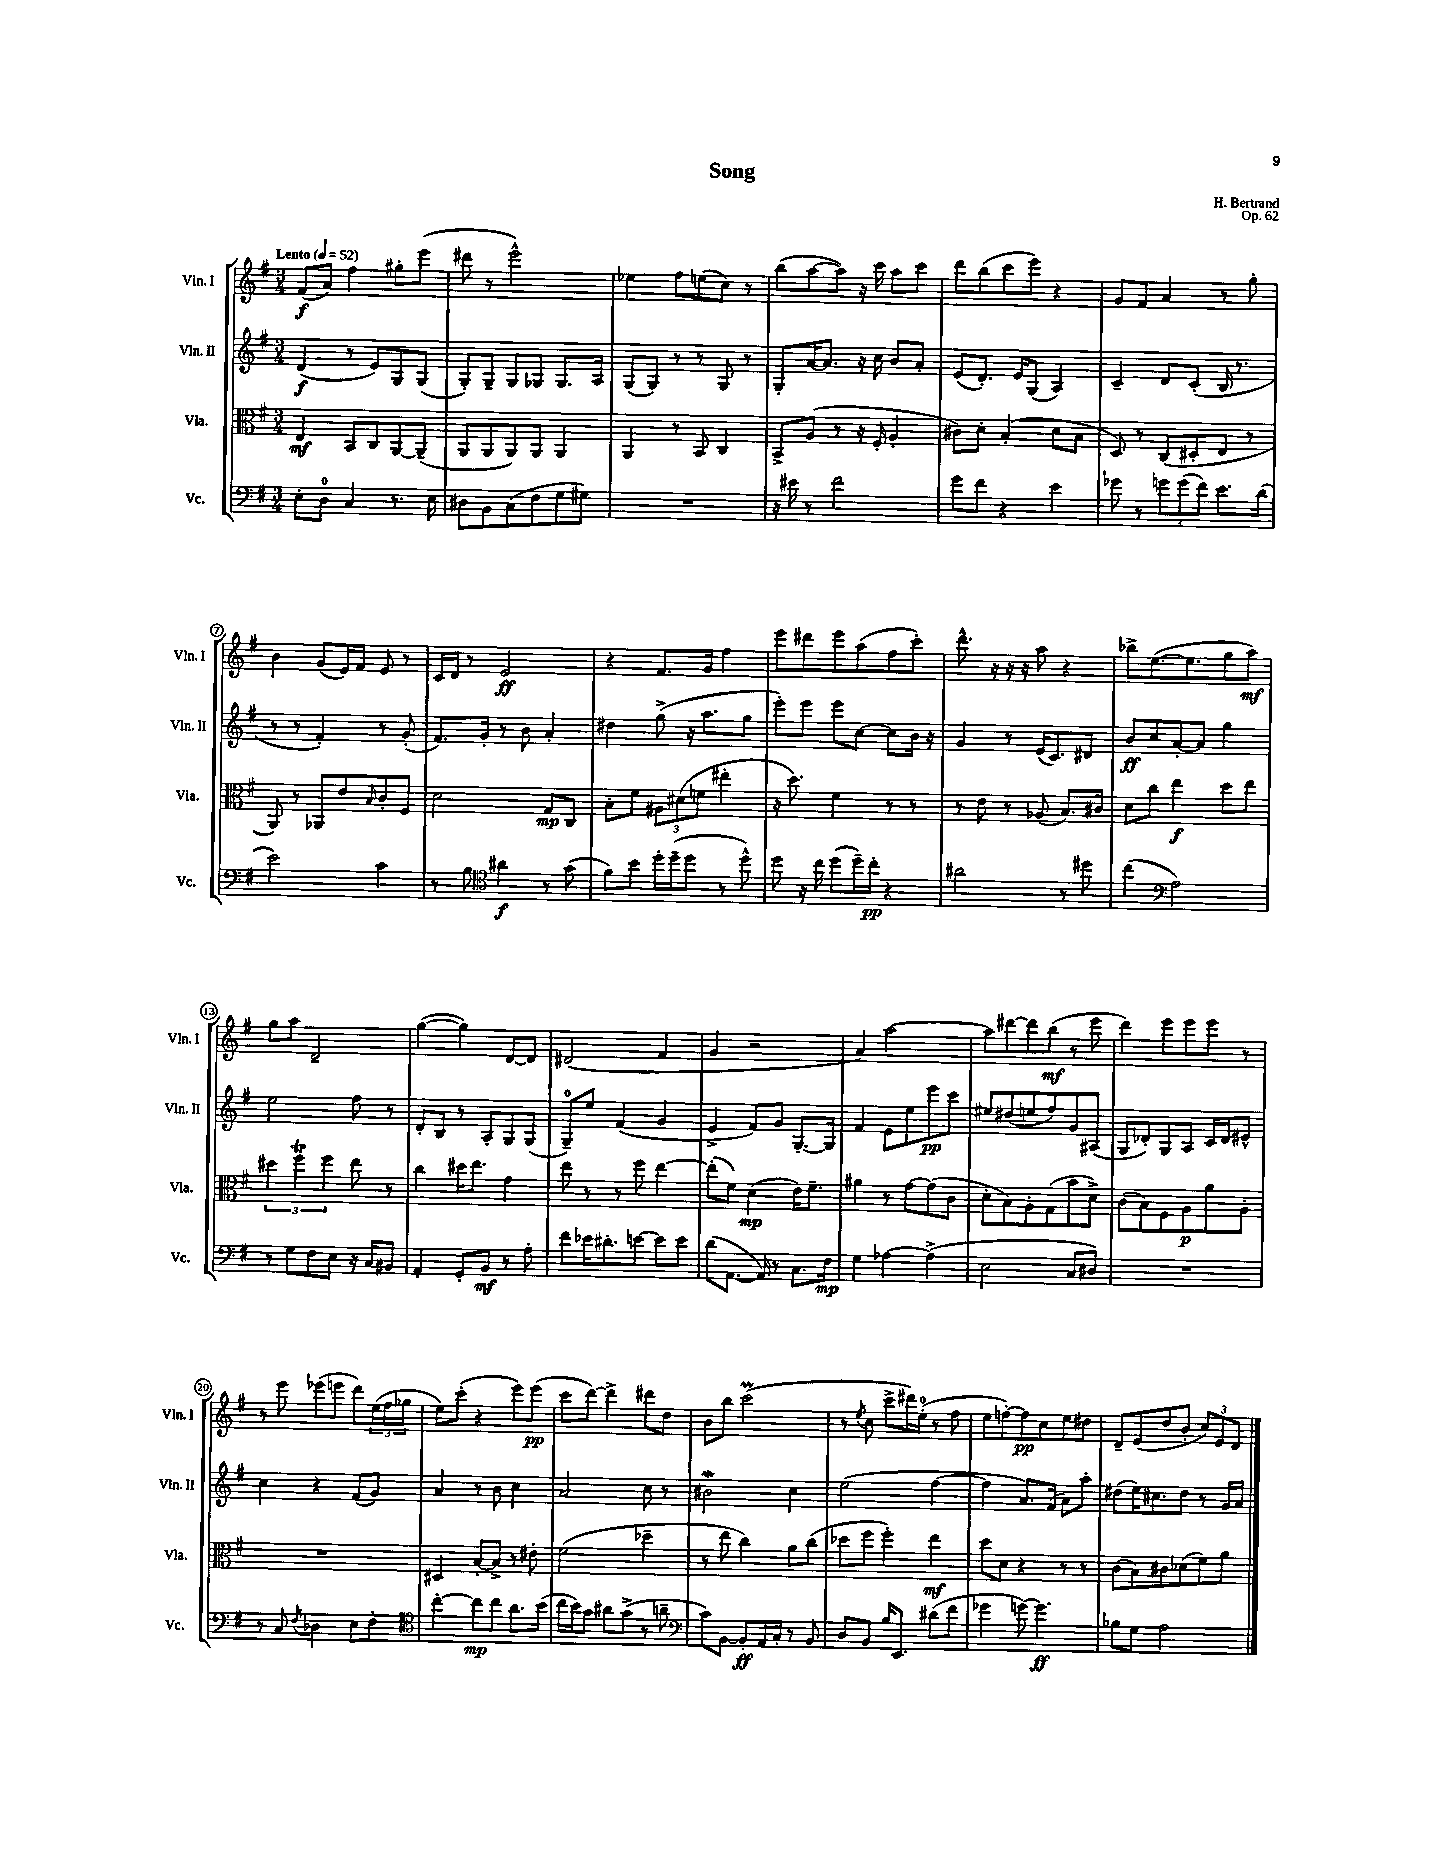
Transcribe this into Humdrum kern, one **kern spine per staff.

**kern	**kern	**kern	**kern
*staff4	*staff3	*staff2	*staff1
*clefF4	*clefC3	*clefG2	*clefG2
*k[f#]	*k[f#]	*k[f#]	*k[f#]
*M3/4	*M3/4	*M3/4	*M3/4
*MM52	*MM52	*MM52	*MM52
8E'\L	4E/	(4d/	(8f#/L
8D\J	.	.	8a/J)
4C/	8BB/L	8r	4ff#\
.	8C/	8e/L)	.
8.r	[8AA/	8G/	8gg#'\L
.	(8AA~/]J	(8G/J	(8eee\J
16E\	.	.	.
=	=	=	=
8D#\L	8AA/L	8G'/L)	8ddd#\
8BB\	8AA/	8G~/J	8r
(8C\	8AA/)	8G/L	2eee^^\)
8F#\	8AA/J	8G-/J	.
8G\	4AA/	8.G-/L	.
8G#\J)	.	.	.
.	.	16A/Jk	.
=	=	=	=
2.r	4AA/	(8G/L	4ee-\
.	.	8G/J)	.
.	8r	8r	8ff#\L
.	8BB/	8r	(8ee\
.	4C/	8G/	8cc\J)
.	.	8r	8r
=	=	=	=
16r	8BB^/L	8G'/L	(8bb\L
16e#\	.	.	.
8r	(8A/J	[16a/K	[8aa\
.	.	8.a/]J	.
2f#\	8r	.	8aa\]J)
.	16r	16r	16r
.	16F#'/	16cc\	16ccc\
.	4A'/	8b/L	8aa\L
.	.	8a'/J	8ccc\J
=	=	=	=
8g\L	8c#\L)	(8e/L	8ddd\L
8f#\J	8d'\J	8.d'/J)	(8bb\
4r	(4B'/	.	8ccc\
.	.	16e/LK	.
.	.	(8G/J	8eee\J)
4e\	8d\L	4A/)	4r
.	8B\J	.	.
=	=	=	=
8g-\	8D/)	4c~/	8g/L
8r	8r	.	8f#/J
12g\L	(8C/L	8d/L	4a/
(12g\	.	.	.
.	8D#'/	(8c'/J	.
12f#\J)	.	.	.
8.e\L	8E/J	16B/	8r
.	.	8.r	.
.	8r	.	8gg'\
(16d\Jk	.	.	.
=	=	=	=
2e\)	8AA/)	8r	4b\
.	8r	8r	.
.	8AA-/L	4f#'/)	(8g/L
.	8e/	.	16e/L)
.	.	.	16f#/JJ
.	16qqB/	.	.
4c\	8c'/	8r	8e/
.	8F#/J	(8g'/	8r
=	=	=	=
8r	2d\	8.f#/L)	16c/LL
.	.	.	16d/JJ
8B\	.	.	8r
.	.	16g'/Jk	.
*clefC4	*	*	*
4a#\	.	8r	2e/
.	.	8b\	.
8r	8G/L	4a'/	.
(8g\	8C/J	.	.
=	=	=	=
8f#\L)	8B'\L	4dd#\	4r
8b\J	8f#\J	.	.
16dd'\LL	12A#\L	(8gg^\	8.f#/L
(16dd~\J	.	.	.
.	(12d#\	.	.
8dd\J	.	16r	.
.	12f\J	.	.
.	.	8.aa\L	16g/Jk
8r	4ee#'\	.	4ff#\
8dd^^\)	.	8gg\J	.
=	=	=	=
8dd\	16r	8eee'\L)	8eee\L
.	8.dd\)	.	.
16r	.	8eee\J	8ddd#\
16cc\	.	.	.
(8dd\L	4f#\	8eee\L	8eee\
16dd~\L)	.	[8cc\J	(8aa\
16cc'\JJ	.	.	.
4r	8r	8cc\]L	8ff#\
.	8r	16b\Jk	8ccc'\J)
.	.	16r	.
=	=	=	=
2a#\	8r	4g/	8.ddd^^\
.	8e\	.	.
.	.	.	16r
.	8r	8r	16r
.	.	.	16r
.	(8A-/	(16e/LK	8aa\
.	.	8.c/)	.
8r	8.B/L)	.	4r
8dd#\	.	8d#/J	.
.	16c#/Jk	.	.
=	=	=	=
(4cc\	8d\L	8b/L	8bb-^\L
.	8cc\J	8cc/	([8.ee\
*clefF4	*	*	*
2A\)	4ee\	[8a'/	.
.	.	.	8.ee\]
.	.	8a/]J	.
.	8dd\L	4gg\	8gg\
.	8ee\J	.	8aa\J)
=	=	=	=
8r	6dd#\	2ee\	8gg\L
8G\L	.	.	8aa\J
.	6ff#\	.	.
8F#\	.	.	2d~/
.	6ff#\	.	.
8E\J	.	.	.
16r	8ee\	8ff#\	.
16C/LK	.	.	.
8BB#/J	8r	8r	.
=	=	=	=
4AA'/	4cc\	8d'/L	([4gg\
.	.	8B/J	.
8GG'/L	16dd#\LK	8r	4gg\])
.	8.ee\J	.	.
8BB/J	.	8A'/L	.
8r	4g\	8G/	[8d/L
8A'\	.	(8G/J	8d/]J
=	=	=	=
8f#\L	8ee\	8G~/L)	(2d#/
16e-\K	8r	8ee/J	.
8.d#'\	.	.	.
.	8r	(4f#/	.
[8e\J	8ff#\	.	.
8e\]L	[4ee\	4g/	4f#/
8e\J	.	.	.
=	=	=	=
(8d\L	(8ee'\]L	4e^/	4g/
[8.AA\J	8f#\J)	.	.
.	(4d\	8f#/L)	2r
16AA/])	.	.	.
8r	.	8g/J	.
8.C\L	16e\LK)	[8.G'/L	.
.	8.f#~\J	.	.
16F#\Jk	.	16G/]Jk	.
=	=	=	=
4G\	4a#\	4f#/	4a/)
[4A-\	8r	8e\L	[2aa\
.	[8g\L	8ee\	.
(4A-^\]	(8g\]	8eee\	.
.	8c\J	8ccc\J	.
=	=	=	=
2E\	8d'\L	8ee#/L	8aa\]L
.	8B\)	(8dd#/	[8ddd#\
.	8A'\	8ee/	8ddd#\]
.	(8G\	8ff#/)	(8bb\J
8C/L	8b\	8g/	8r
8D#/J)	8d^\J)	(8A#/J	8eee\
=	=	=	=
2.r	(8c\L	8G/L	4ddd\)
.	8B\)	8d-'/)	.
.	8F#\	8G/	8eee\L
.	8A\	8A/J	8eee\
.	8a\	16c/LL	8eee\J
.	.	16d-/J	.
.	8A'\J	8e#^^/J	8r
=	=	=	=
8r	2.r	4cc\	8r
8C/	.	.	8eee\
8qF#/	.	.	.
4D-\	.	4r	(8eee-\L
.	.	.	8eee\J
8E\L	.	(8f#/L	8ddd\L)
8F#'\J	.	8g/J)	(24ee\L
.	.	.	24ff#\
.	.	.	24gg-\JJ
=	=	=	=
*clefC4	*	*	*
[4cc'\	4D#/	4a/	8ee\L)
.	.	.	(8ccc'\J
8cc\]L	[8B'/L	8r	4r
8cc\J	8B^/]J	8b\	.
8.a\L	8r	4cc\	8eee\L)
.	8e#'\	.	(8eee\J
(16b\Jk	.	.	.
=	=	=	=
16cc\LL	(2f#\	2a/	8ccc\L
16b\J)	.	.	.
8g\J	.	.	[8ddd\J)
8a#\L	.	.	4ddd^\]
(8g^\J	.	.	.
8r	4dd-~\	8cc\	8ddd#\L
8a~\	.	8r	8dd\J
=	=	=	=
*clefF4	*	*	*
8c\L)	8r	2b#\	8b\L
[8BB\J	8ee\	.	8bb\J
8BB'/]L	4cc\)	.	(2ccc\
16AA/L	.	.	.
16C'/JJ	.	.	.
8r	8a\L	4cc\	.
8BB/	(8cc\J	.	.
=	=	=	=
8D/L	8dd-\L	(2ee\	8r
.	.	.	8qee/
8BB/J	8ff#\J	.	8cc\
16B/LK	4ff#'\)	.	8ccc^\L
8.EE/J	.	.	.
.	.	.	16ddd#\L)
.	.	.	(16ee'\JJ
(8d#\L	4ee\	[4ff#\	8r
8f#\J	.	.	8ff#\
=	=	=	=
4g-\	8dd\L	4ff#\]	8ee\L
.	8d\J	.	[8ff'\)
[8g\)	4r	8.a/L)	8ff\]
4.g\]	.	.	8cc\
.	.	(16f#/Jk	.
.	8r	8a\L)	8ee\
.	8r	8aa'\J	8dd#\J
=	=	=	=
8B-\L	(8c\L	(8dd#\L	8d~/L
8G\J	8B\)	16ee\K)	(8e/
.	.	8.cc#\	.
2A\	8c#\	.	8dd/
.	(8d-\	8dd#\J	8b'/J
.	8f#\)	8r	12cc/L)
.	.	.	12e/
.	8a\J	16g/LL	.
.	.	.	12d/J
.	.	16a/JJ	.
==	==	==	==
*-	*-	*-	*-
